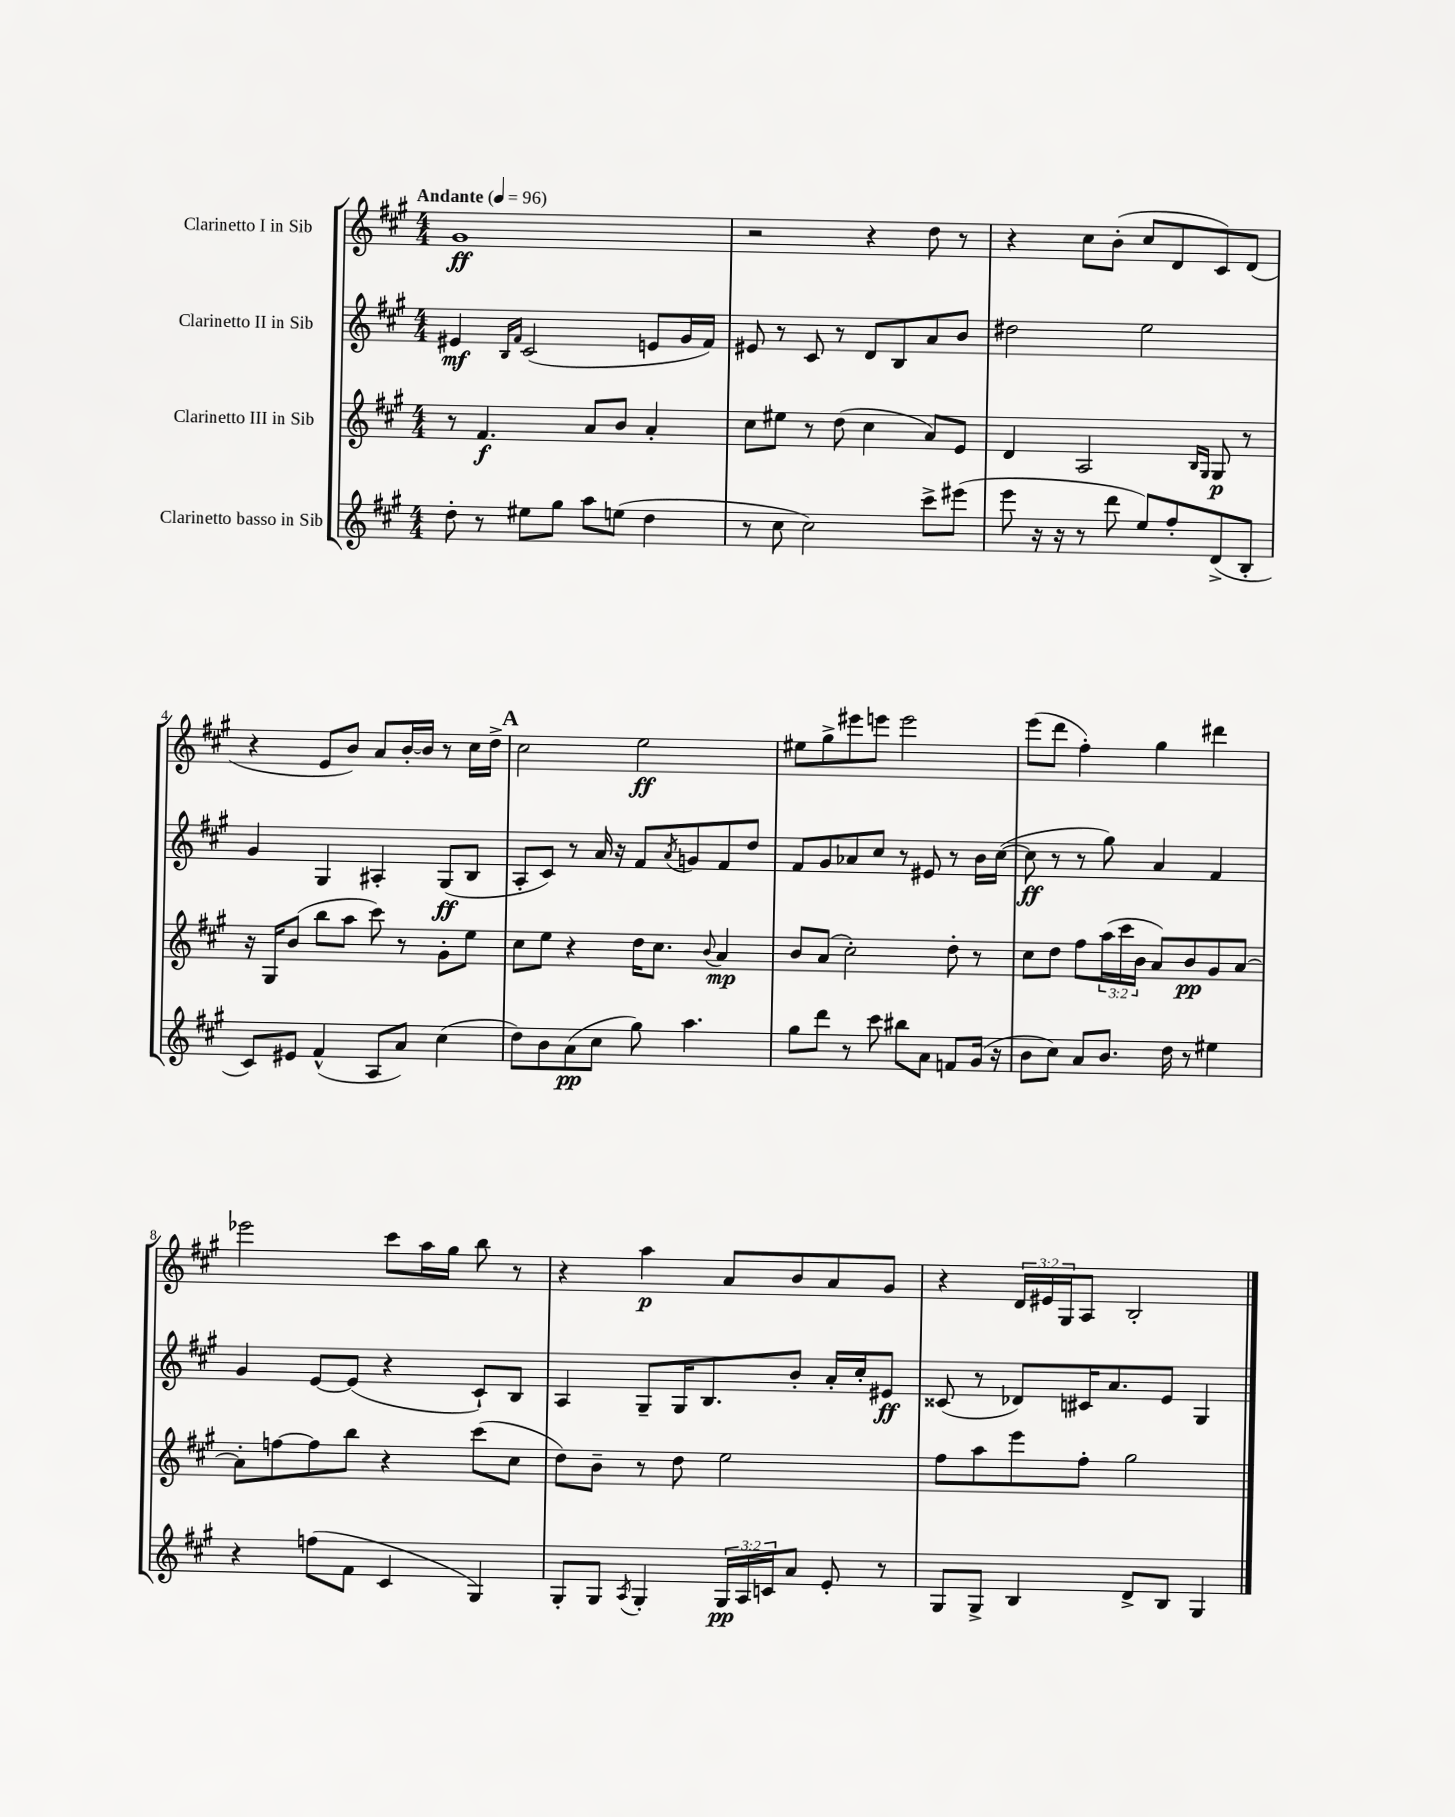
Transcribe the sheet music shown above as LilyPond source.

<<
\new StaffGroup <<
\new Staff = "s0" \with { instrumentName = "Clarinetto I in Sib" } {
    \clef treble \key a \major \numericTimeSignature \time 4/4 \override Staff.TupletNumber.text = #tuplet-number::calc-fraction-text \tempo "Andante" 4 = 96
    gis'1\ff |
    r2 r4 d''8 r8 |
    r4 cis''8 b'8-.( cis''8 d'8 cis'8) d'8( |
    r4 e'8 b'8) a'8 b'16~-. b'16 r8 cis''16 d''16-> |
    \mark \markup { \bold "A" } cis''2 e''2\ff |
    eis''8 gis''8-> eis'''8 e'''8 e'''2 |
    e'''8( d'''8 fis''4-.) gis''4 dis'''4 |
    ees'''2 cis'''8 a''16 gis''16 b''8 r8 |
    r4 a''4\p a'8 b'8 a'8 gis'8 |
    r4 \tuplet 3/2 { d'16 eis'16 gis16 } a8 b2-. \bar "|." |
}
\new Staff = "s1" \with { instrumentName = "Clarinetto II in Sib" } {
    \clef treble \key a \major \numericTimeSignature \time 4/4
    eis'4\mf \grace { b16 fis'16 } cis'2( e'8 gis'16 fis'16) |
    eis'8 r8 cis'8 r8 d'8 b8 a'8 b'8 |
    dis''2 e''2 |
    gis'4 gis4 ais4-. gis8\ff( b8 |
    \mark \markup { \bold "A" } a8-. cis'8) r8 a'16 r16 fis'8 \acciaccatura { a'8 } g'8 fis'8 d''8 |
    fis'8 gis'8 aes'8 cis''8 r8 eis'8 r8 b'16 cis''16~( |
    cis''8\ff r8 r8 gis''8) a'4 fis'4 |
    gis'4 e'8~ e'8( r4 cis'8-!) b8 |
    a4 gis8-- gis16 b8. b'8-. a'16-. cis''16-. eis'8\ff |
    cisis'8( r8 des'8) cis'16 a'8. e'8 gis4 \bar "|." |
}
\new Staff = "s2" \with { instrumentName = "Clarinetto III in Sib" } {
    \clef treble \key a \major \numericTimeSignature \time 4/4 \override Staff.TupletNumber.text = #tuplet-number::calc-fraction-text
    r8 fis'4.\f a'8 b'8 a'4-. |
    cis''8 eis''8 r8 d''8( cis''4 a'8) e'8 |
    d'4 a2 \grace { b16 gis16 } gis8\p r8 |
    r16 gis16 b'8( b''8 a''8 cis'''8) r8 gis'8-. e''8 |
    \mark \markup { \bold "A" } cis''8 e''8 r4 d''16 cis''8. \appoggiatura { b'8 } a'4\mp |
    b'8 a'8( cis''2-.) d''8-. r8 |
    cis''8 d''8 fis''8 \tuplet 3/2 { a''16( cis'''16 b'16 } a'8) b'8\pp gis'8 a'8~ |
    a'8-. f''8~ f''8 b''8 r4 cis'''8( cis''8 |
    d''8) b'8-- r8 d''8 e''2 |
    fis''8 a''8 e'''8 fis''8-. gis''2 \bar "|." |
}
\new Staff = "s3" \with { instrumentName = "Clarinetto basso in Sib" } {
    \clef treble \key a \major \numericTimeSignature \time 4/4 \override Staff.TupletNumber.text = #tuplet-number::calc-fraction-text
    d''8-. r8 eis''8 gis''8 a''8 e''8( d''4 |
    r8 cis''8 cis''2) cis'''8-> eis'''8( |
    e'''8 r16 r16 r8 d'''8 e''8) fis''8-. d'8->( b8-. |
    cis'8) eis'8 fis'4-^( a8 a'8) cis''4( |
    \mark \markup { \bold "A" } d''8) b'8 a'8\pp( cis''8 gis''8) a''4. |
    gis''8 d'''8 r8 cis'''8 bis''8 a'8 f'8 gis'16( r16 |
    b'8 cis''8) a'8 b'8. d''16 r8 eis''4 |
    r4 f''8( fis'8 cis'4 gis4) |
    gis8-. gis8 \acciaccatura { a8 } gis4-. \tuplet 3/2 { gis16\pp a16 c'16 } a'8 e'8-. r8 |
    gis8 gis8-> b4 d'8-> b8 gis4 \bar "|." |
}
>>
>>
